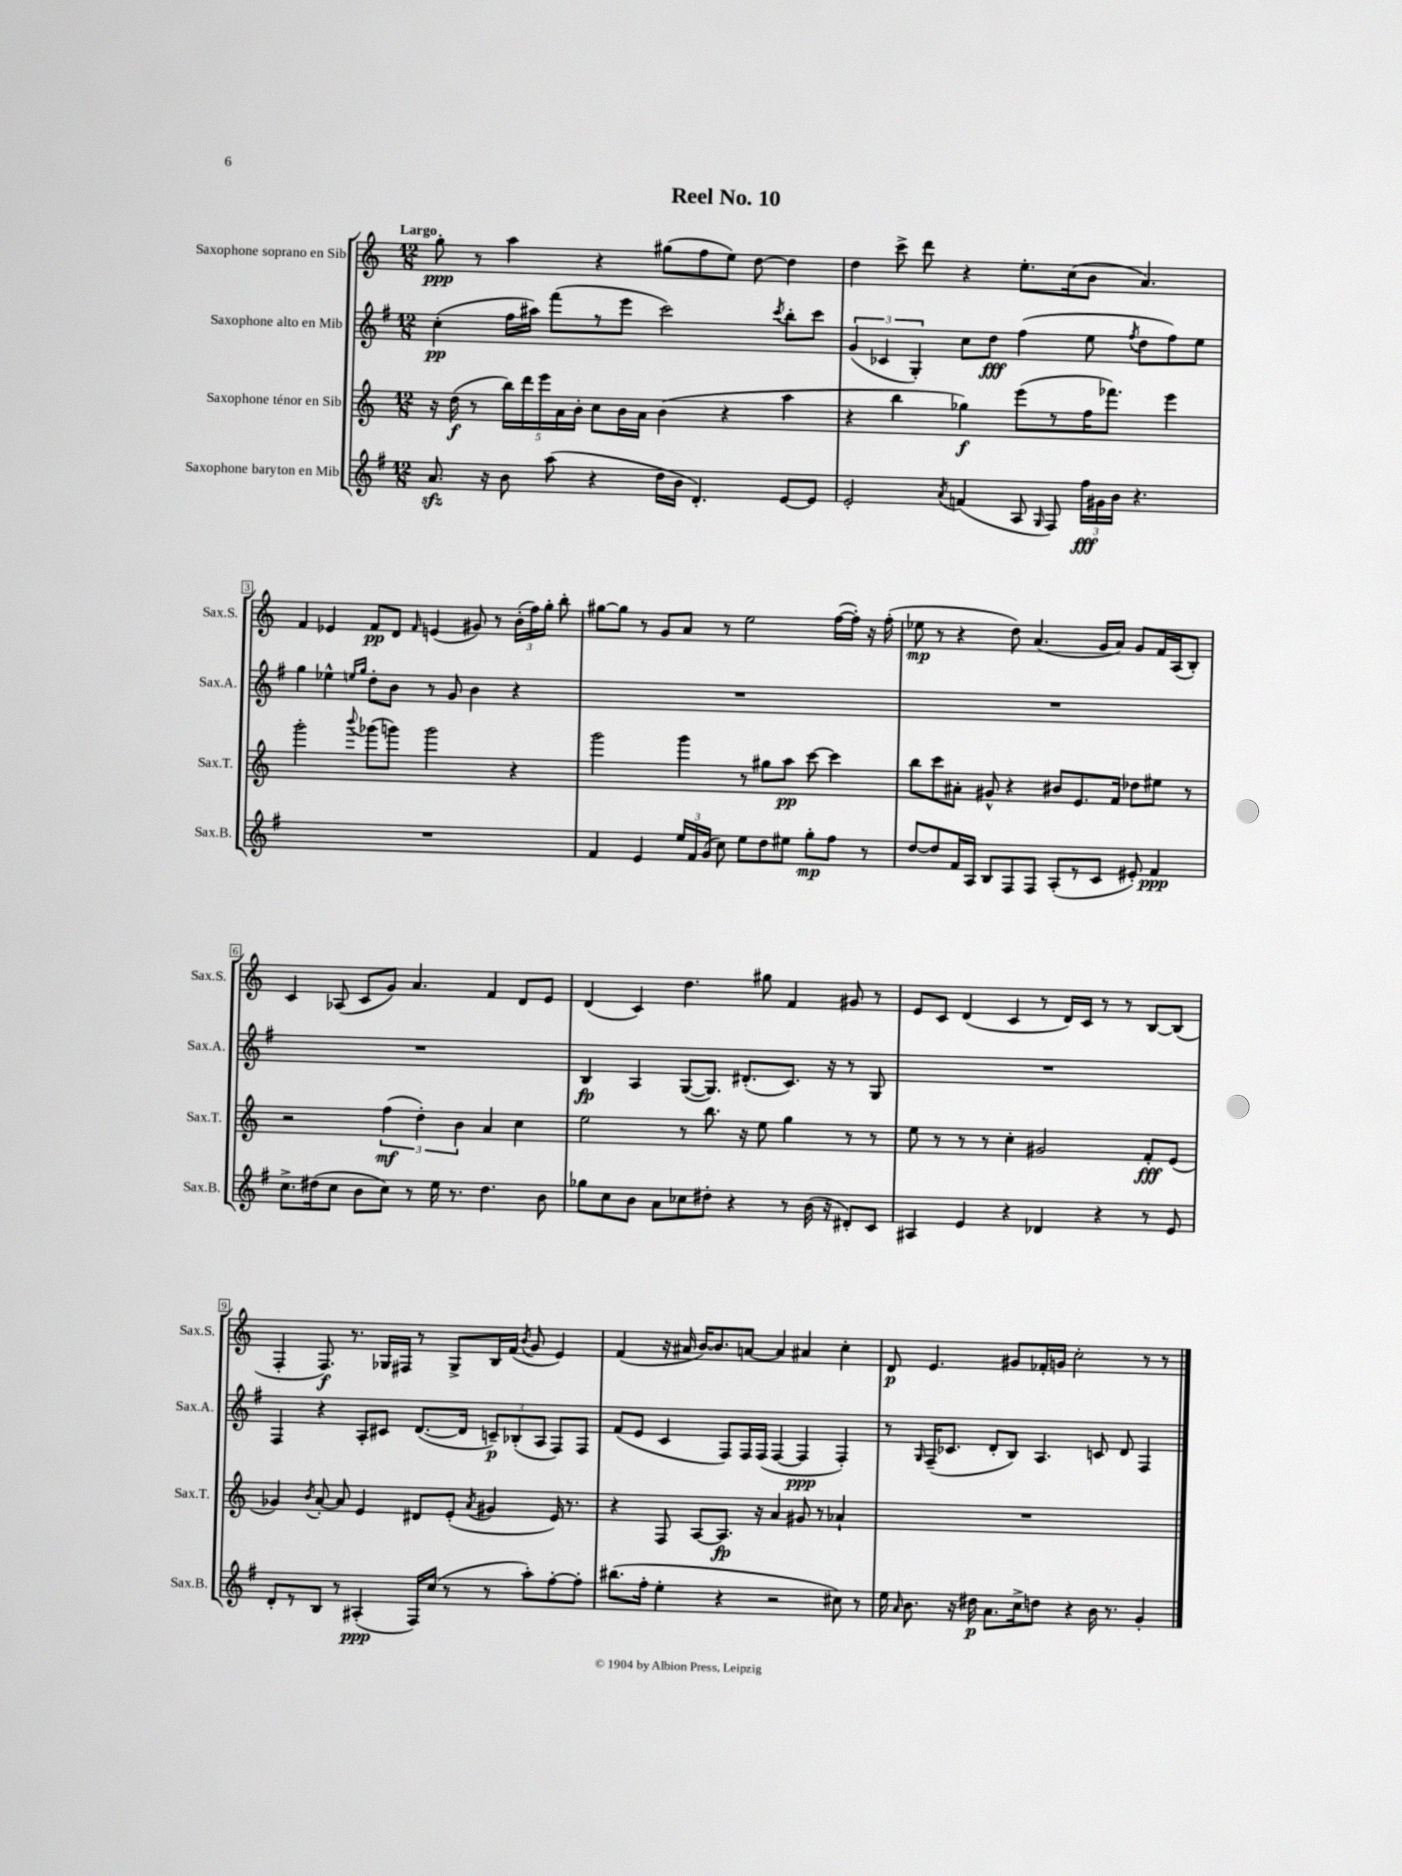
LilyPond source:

\header { title = "Reel No. 10" }
<<
\new StaffGroup <<
\new Staff = "s0" \with { instrumentName = "Saxophone soprano en Sib" shortInstrumentName = "Sax.S." } {
    \clef treble \key c \major \numericTimeSignature \time 12/8 \tempo "Largo"
    \autoBeamOff g''8-.\ppp r8 a''4 r4 gis''8[( f''8 e''8]) d''8~ d''4 |
    d''4 c'''8-> d'''8 r4 e''8.[-. c''16( b'8] a'4.) |
    f'4 ees'4 f'8[\pp d'8] \grace { f'16 } e'4( gis'8) r8 \tuplet 3/2 { b'16[-.( f''16) g''16]-. } b''8-. |
    gis''8[~ gis''8] r8 g'8[ a'8] r8 e''2 f''16[~( f''16]-.) r16 f''16-.( |
    ees''8\mp r8 r4 d''8) a'4.( g'16[ a'16]) g'8[ f'16 a16( b8]-.) |
    c'4 aes8( c'8[ g'8]) a'4. f'4 d'8[ e'8] |
    d'4( c'4) d''4. gis''8 f'4 gis'8 r8 |
    e'8[ c'8] d'4( c'4 r8 d'16[) c'16] r8 r8 b8[~ b8]( |
    f4-. f8.\f) r8. ges16[ fis16] r8 ges8[-> b16 f'16]( \acciaccatura { b'8 } g'8 e'4) |
    f'4( r16 ais'16 b'16[~) b'8. a'8]~ a'4 ais'4 c''4-. |
    d'8\p e'4. gis'8[ fes'16-. g'16] c''2-. r8 r8 \bar "|." |
}
\new Staff = "s1" \with { instrumentName = "Saxophone alto en Mib" shortInstrumentName = "Sax.A." } {
    \clef treble \key g \major \numericTimeSignature \time 12/8
    \autoBeamOff c''4-.\pp( fis''16[ ais''16]) fis'''8[( r8 e'''8] c'''2) \acciaccatura { c'''8 } b''8[-. c'''8] |
    \tuplet 3/2 { g'4( ces'4 g4-.) } c''8[ d''8]\fff fis''4( e''8 \acciaccatura { fis''8 } d''8[ fis''8) e''8] |
    g''4 ees''4-^ \grace { e''16[ g''16] } d''8[-. b'8] r8 g'8 b'4 r4 |
    R1. |
    R1. |
    R1. |
    b4\fp a4 g8[~( g8.]) dis'8.[-.( c'8.]) r16 r8 g8 |
    R1. |
    fis4 r4 a8[-. cis'8] d'8.[~( d'16] \tuplet 3/2 { c'8[--\p) bes8-.( a8] } fis8[) fis8] |
    fis'8[( e'8] c'4 fis8[) fis16 fis16]( fis4~ fis4\ppp fis4-.) |
    r8 \grace { g16 } fis16[--( ces'8.] d'8[-. b8]) a4. c'8 d'8 fis4 \bar "|." |
}
\new Staff = "s2" \with { instrumentName = "Saxophone ténor en Sib" shortInstrumentName = "Sax.T." } {
    \clef treble \key c \major \numericTimeSignature \time 12/8
    \autoBeamOff r16 d''16\f( r8 \tuplet 5/4 { b''16[) d'''16 e'''16 a'16 b'16]-. } c''8[ b'16 a'16] b'4( r4 a''4 |
    r4 b''4 ges''4\f) e'''8[( r8 f''16 fes'''8.]) e'''4 |
    g'''2-. \appoggiatura { b'''8 } ges'''8[( g'''8]) g'''2 r4 |
    g'''2 g'''4 r8 gis''8[ a''8]\pp c'''8~ c'''4 |
    b''8[ c'''8 ais'8]-. gis'8-^ r4 bis'8[ e'8. f'16] des''8[ eis''8] r8 |
    r2 \tuplet 3/2 { f''4\mf( d''4-.) b'4 } a'4 c''4 |
    e''2 r8 b''8. r16 e''8 g''4 r8 r8 |
    e''8 r8 r8 r8 c''4-. gis'2 f'8[-.\fff e'8]( |
    ges'4) \acciaccatura { b'8 } a'8~-. a'8 e'4 dis'8[ e'8]-.( \acciaccatura { a'8 } gis'4 e'16) r8. |
    r4 f8 a8[~ a8.]\fp r16 a'4 gis'8 r8 aes'4-! |
    R1. \bar "|." |
}
\new Staff = "s3" \with { instrumentName = "Saxophone baryton en Mib" shortInstrumentName = "Sax.B." } {
    \clef treble \key g \major \numericTimeSignature \time 12/8
    \autoBeamOff a'8.\sfz r16 b'8 a''8( r4 d''16[ b'16] d'4.-.) e'8[~ e'8] |
    e'2-. \acciaccatura { a'8 } f'4( a8 \grace { g16 } fis8) \tuplet 3/2 { fis''16[\fff gis'16 b'16] } r4. |
    R1. |
    fis'4 e'4 \tuplet 3/2 { e''16[ fis'16 g'16]( } c''8) e''8[ d''8 eis''8] g''8[-.\mp fis''8] r8 |
    d''8[~ d''8 fis'16 a16] b8[ fis8 fis8] a8[-.( r8 c'8] eis'8-.) fis'4\ppp |
    c''8.[-> dis''16( c''8] b'8[ c''8]) r8 e''16 r8. dis''4. b'8 |
    ges''8[ c''8 b'8] a'8[ ces''8 dis''8]-. r4 r8 b'16( r16 dis'8[-.) c'8] |
    ais4 e'4 r4 des'4 r4 r8 e'8 |
    d'8[-. r8 b8] r8 ais4-.\ppp( fis16[) c''16]( r8 r8 a''8[-.) fis''8~-. fis''8]-. |
    bis''8.[( fis''16]-. e''4-. r4 r2 cis''8) r8 |
    e''16 \grace { a'16 } b'8. r16 dis''16\p a'8.[ c''16-> d''8] r4 b'16 r8. g'4-. \bar "|." |
}
>>
>>
\layout { \context { \Score \override BarNumber.stencil = #(make-stencil-boxer 0.1 0.3 ly:text-interface::print) } }
